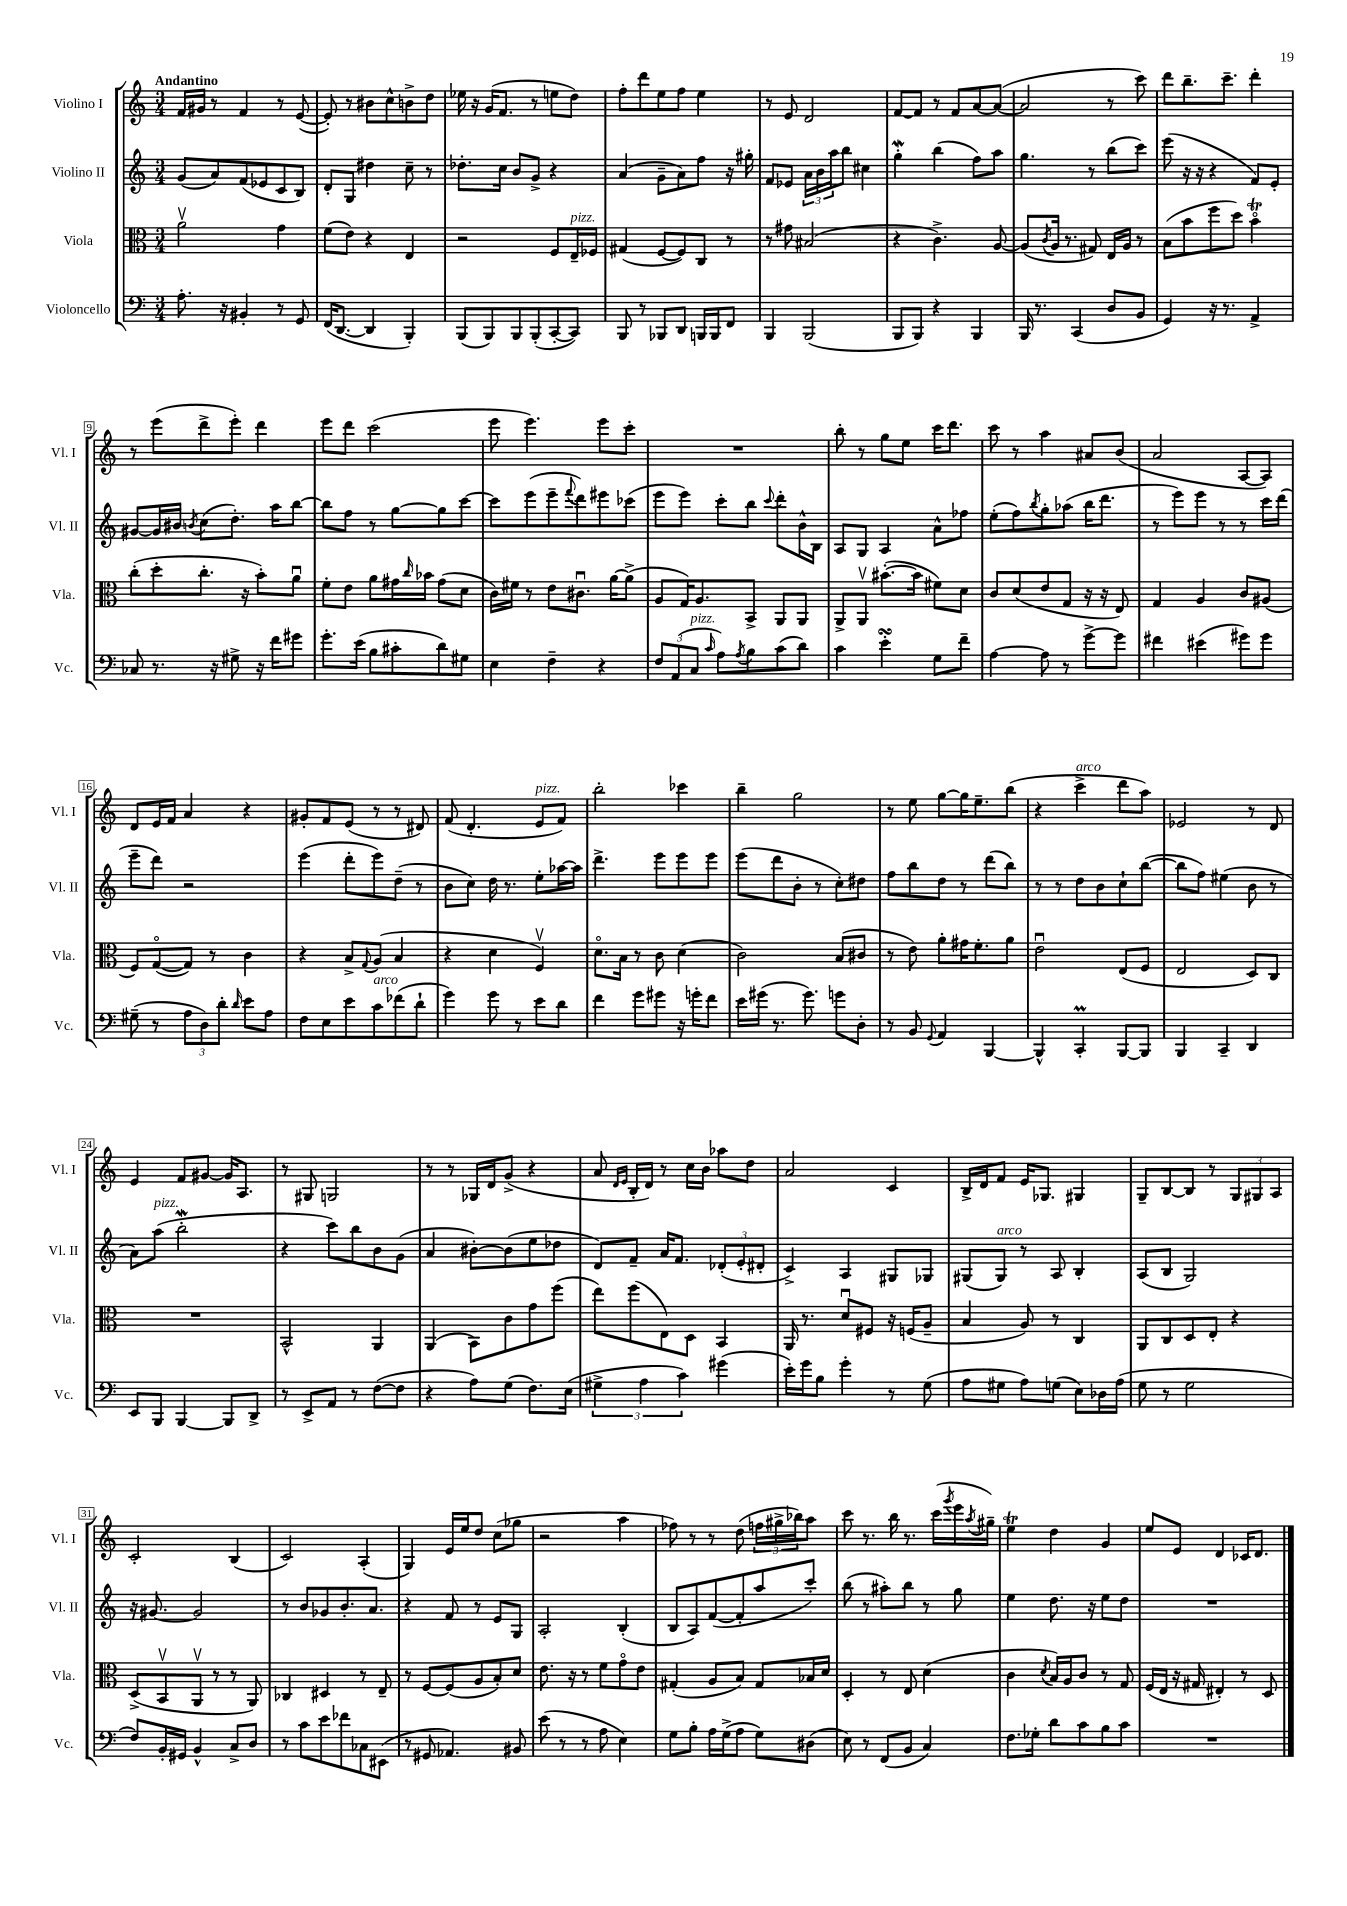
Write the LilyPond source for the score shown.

<<
\new StaffGroup <<
\new Staff = "s0" \with { instrumentName = "Violino I" shortInstrumentName = "Vl. I" } {
    \clef treble \key c \major \numericTimeSignature \time 3/4 \tempo "Andantino"
    f'16 gis'16 r8 f'4 r8 e'8~( |
    e'8-.) r8 bis'8 c''8-^ b'8-> d''8 |
    ees''16 r16 g'16( f'8. r8 e''8 d''8) |
    f''8-. d'''8 e''8 f''8 e''4 |
    r8 e'8 d'2 |
    f'8~ f'8 r8 f'8 a'8~ a'8~( |
    a'2 r8 c'''8) |
    d'''8 b''8.-- c'''8.-- d'''4-. |
    r8 e'''8( d'''8-> e'''8-.) d'''4 |
    e'''8 d'''8 c'''2( |
    e'''8 e'''4.) e'''8 c'''8-. |
    R2. |
    b''8-. r8 g''8 e''8 c'''16 d'''8. |
    c'''8 r8 a''4 ais'8 b'8( |
    a'2 a8~ a8) |
    d'8 e'16 f'16 a'4 r4 |
    gis'8-. f'8 e'8( r8 r8 dis'8) |
    f'8( d'4.-. e'8^\markup { \italic "pizz." } f'8) |
    b''2-. ces'''4 |
    b''4-- g''2 |
    r8 e''8 g''8~ g''16 e''8.-- b''8( |
    r4 c'''4->^\markup { \italic "arco" } d'''8 a''8) |
    ees'2 r8 d'8 |
    e'4 f'8 gis'8~ gis'16 a8. |
    r8 gis8 g2 |
    r8 r8 ges16 d'16 g'8->( r4 |
    a'8 \grace { d'16 e'16 } b16-. d'16) r8 c''16 b'16 aes''8 d''8 |
    a'2 c'4 |
    b16-> d'16 f'8 e'16 ges8. gis4 |
    g8-- b8~ b8 r8 \tuplet 3/2 { g8 gis8 a8 } |
    c'2-. b4( |
    c'2) a4-.( |
    g4) e'16 e''16 d''8 c''8( ges''8 |
    r2 a''4 |
    fes''8) r8 r8 d''8( \tuplet 3/2 { f''16 gis''16-> bes''16) } a''8 |
    c'''8 r8. b''16 r8. c'''16( \acciaccatura { g'''8 } e'''16 \acciaccatura { a''8 } gis''16--) |
    e''4\trill d''4 g'4 |
    e''8 e'8 d'4 ces'16 d'8. \bar "|." |
}
\new Staff = "s1" \with { instrumentName = "Violino II" shortInstrumentName = "Vl. II" } {
    \clef treble \key c \major \numericTimeSignature \time 3/4
    g'8( a'8) f'8( ees'8 c'8 b8) |
    d'8-. g8 dis''4 c''8-- r8 |
    des''8.-. c''16 b'8 g'8-> r4 |
    a'4( g'8-- a'8) f''8 r16 gis''16-. |
    f'8 ees'8 \tuplet 3/2 { a'16 b'16 a''16 } b''8 cis''4 |
    g''4-.\mordent b''4( f''8) a''8 |
    g''4. r8 b''8( c'''8) |
    e'''8( r16 r16 r4 f'8) e'8-. |
    gis'8~ gis'16 bis'16 \acciaccatura { b'8 } c''8( d''8.-.) a''16 b''8~ |
    b''8 f''8 r8 g''8~ g''8 c'''8~ |
    c'''8 e'''8( e'''8-- \appoggiatura { f'''8 } d'''8) eis'''8 ces'''8( |
    e'''8 e'''8) c'''8-. b''8 \appoggiatura { c'''8 } d'''8-. b'16-^ b16 |
    a8 g8 a4 a'8-^ fes''8 |
    e''8-.( f''8) \acciaccatura { b''8 } g''8-. aes''8( b''16 d'''8. |
    r8 e'''8) e'''8 r8 r8 c'''16 d'''16( |
    e'''8-- d'''8) r2 |
    e'''4( d'''8-. e'''8) d''8--( r8 |
    b'8 c''8) d''16 r8. e''8-. aes''16~ aes''16 |
    d'''4.-> e'''8 e'''8 e'''8 |
    e'''8( d'''8 b'8-. r8 c''8-.) dis''8 |
    f''8 b''8 d''8 r8 d'''8( b''8) |
    r8 r8 d''8 b'8 c''8-! b''8~( |
    b''8 f''8) eis''4( b'8 r8 |
    a'8) a''8^\markup { \italic "pizz." }( b''2-.\mordent |
    r4 c'''8) b''8 b'8 g'8( |
    a'4 bis'8~-.) bis'8( e''8 des''8 |
    d'8) f'8-- a'16 f'8. \tuplet 3/2 { des'8-.( e'8-. dis'8-. } |
    c'4->) a4 gis8 ges8 |
    gis8( gis8^\markup { \italic "arco" }) r8 a8 b4-. |
    a8( b8 g2) |
    r16 gis'8.~ gis'2 |
    r8 b'8 ges'8 b'8.-. a'8. |
    r4 f'8 r8 e'8 g8 |
    a2-. b4-.( |
    b8 a8) f'8~( f'8-. a''8 c'''8-.) |
    b''8( r8 ais''8-.) b''8 r8 g''8 |
    e''4 d''8. r16 e''8 d''8 |
    R2. \bar "|." |
}
\new Staff = "s2" \with { instrumentName = "Viola" shortInstrumentName = "Vla." } {
    \clef alto \key c \major \numericTimeSignature \time 3/4
    a'2\upbow g'4 |
    f'8( e'8) r4 e4 |
    r2 f8 e16--^\markup { \italic "pizz." } fes16 |
    gis4( f8~ f8) c8 r8 |
    r8 gis'8 bis2( |
    r4 c'4.->) a8~ |
    a8( \acciaccatura { c'8 } a16 r8. gis8) e16 a16 r8 |
    b8( b'8 f''8 d''8) b'4\flageolet\trill |
    c''8-.( d''8-. c''8.-. r16 b'8-.) a'8\downbow |
    f'8-. e'8 a'8 gis'16 \grace { c''16 } bes'16 gis'8( d'8 |
    c'16) fis'16 r8 e'8 cis'8.\downbow a'16~ a'8->( |
    a8 g16) a8. b,8-> a,8 a,8 |
    a,8-> a,8\upbow bis'8.~-.( bis'16 fis'8) d'8 |
    c'8 d'8( e'8 g8 r16 r16 e8) |
    g4 a4 c'8 ais8( |
    f8) g8~\flageolet( g8) r8 c'4 |
    r4 b8-> \appoggiatura { g8 } a8( b4 |
    r4 d'4 f4\upbow) |
    d'8.\flageolet b16 r8 c'8 d'4( |
    c'2) b8( cis'8 |
    r8 e'8) a'8-. gis'16 f'8.-. a'8 |
    e'2\downbow e8( f8 |
    e2 d8) c8 |
    R2. |
    b,2-^ a,4 |
    a,4( b,8) c'8 g'8 f''8( |
    e''8) f''8( e8) d8 b,4 |
    a,16 r8. d'8\downbow fis8 r16 f16( a8-- |
    b4 a8) r8 c4 |
    a,8 c8 d8 e8-. r4 |
    d8->( b,8\upbow a,8\upbow r8 r8 a,8) |
    ces4 dis4 r8 e8-- |
    r8 f8~ f8( a8 b8-.) d'8 |
    e'8. r16 r8 f'8 g'8\flageolet e'8 |
    gis4-.( a8 b8) gis8 bes16 d'16 |
    d4-. r8 e8 d'4( |
    c'4 \acciaccatura { d'8 } b16) a16 c'8 r8 g8 |
    f16( e16 r16 gis16 eis4-.) r8 d8 \bar "|." |
}
\new Staff = "s3" \with { instrumentName = "Violoncello" shortInstrumentName = "Vc." } {
    \clef bass \key c \major \numericTimeSignature \time 3/4
    a8.-. r16 bis,4-. r8 g,8 |
    f,16( d,8.~ d,4 b,,4-.) |
    b,,8( b,,8) b,,8 b,,8-.( c,8~-. c,8) |
    b,,8 r8 bes,,8 d,8 b,,16 b,,16 f,8 |
    b,,4 b,,2( |
    b,,8 b,,8) r4 b,,4 |
    b,,16 r8. c,4( d8 b,8 |
    g,4) r16 r8. a,4-> |
    ces8 r8. r16 gis8-> r16 f'16 gis'8 |
    g'8.-. e'16( b8 cis'8-. d'8) gis8 |
    e4 f4-- r4 |
    \tuplet 3/2 { f8 a,8( c8^\markup { \italic "pizz." } } \grace { c'16 } a8) \acciaccatura { a8 } b8 c'8( d'8) |
    c'4 e'4-.\turn g8 f'8-- |
    a4~ a8 r8 g'8~-> g'8 |
    fis'4 eis'4( gis'8) gis'8 |
    gis8--( r8 \tuplet 3/2 { a8 d8) d'8-. } \grace { d'16 } e'8 a8 |
    f8 e8 e'8 c'8^\markup { \italic "arco" } fes'8( d'8-! |
    g'4) g'8 r8 e'8 d'8 |
    f'4 g'8 gis'8 r16 g'16-. f'8 |
    e'16 gis'16( r8. gis'8.) g'8 d8-. |
    r8 b,8 \appoggiatura { g,8 } a,4 b,,4~ |
    b,,4-^ c,4-.\prall b,,8~ b,,8 |
    b,,4 c,4-- d,4 |
    e,8 b,,8 b,,4~ b,,8 d,8-> |
    r8 e,8-> a,8 r8 f8~( f8 |
    r4 a8) g8( f8.) e16( |
    \tuplet 3/2 { gis4-> a4 c'4) } gis'4( |
    e'16-.) g'16 b8 g'4-. r8 g8( |
    a8 gis8 a8) g8( e8) des16 a16( |
    g8 r8 g2 |
    f8) b,16-. gis,16 b,4-^ c8-> d8 |
    r8 c'8 e'8 fes'8 ces8 eis,8( |
    r8 gis,8 aes,4.) bis,8 |
    e'8( r8 r8 a8 e4) |
    g8 b8-. a16 g16->( a8 g8) dis8( |
    e8) r8 f,8( b,8 c4) |
    f8. ges16-. d'8 c'8 b8 c'8 |
    R2. \bar "|." |
}
>>
>>
\layout { \context { \Score \override BarNumber.stencil = #(make-stencil-boxer 0.1 0.3 ly:text-interface::print) } }
